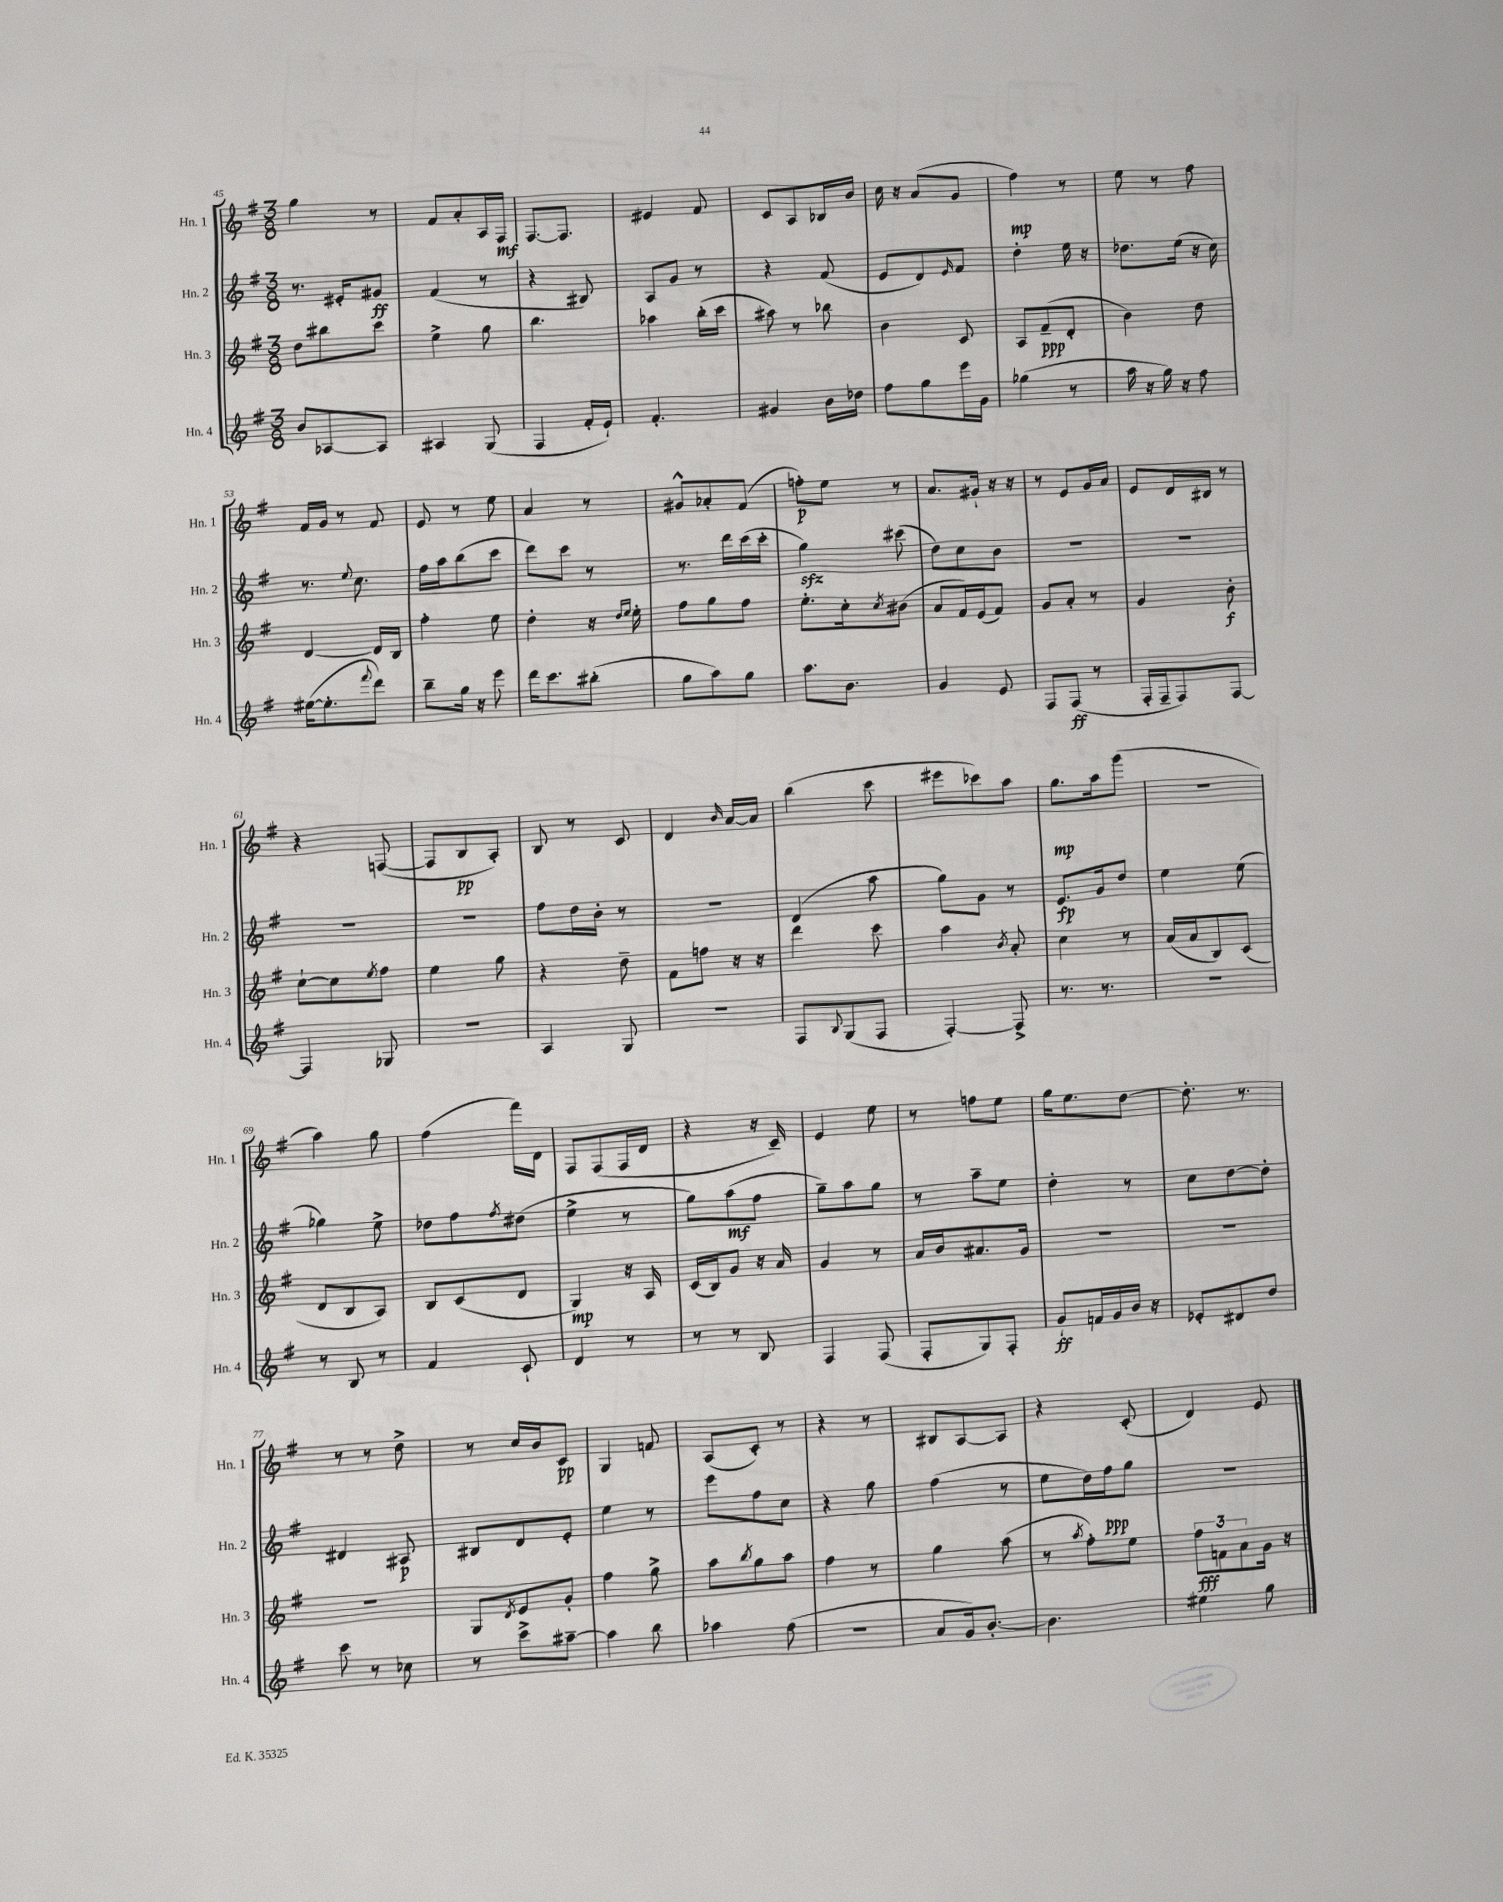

**kern	**kern	**kern	**kern
*staff4	*staff3	*staff2	*staff1
*clefG2	*clefG2	*clefG2	*clefG2
*k[f#]	*k[f#]	*k[f#]	*k[f#]
*M3/8	*M3/8	*M3/8	*M3/8
8b	8dd	8.r	4gg
[8A-	8bb#	.	.
.	.	16e#'	.
8A-]	8ccc	8g#	8r
=	=	=	=
4A#	4ee^	(4f#	8f#
.	.	.	8a'
(8G	8gg	8r	16A
.	.	.	16F#
=	=	=	=
4F#	4.bb	4r	[8.F#
.	.	.	8.F#]
16f#'	.	8B#)	.
16e`)	.	.	.
=	=	=	=
4.f#'	4aa-	8A	4e#
.	.	8g	.
.	(16bb'	8r	8f#
.	16ccc	.	.
=	=	=	=
4g#	8aa#)	4r	8c
.	8r	.	8A
16b	8bb-	(8f#	16B-
16dd-	.	.	16b
=	=	=	=
8ff#	4b	8e	16cc
.	.	.	16r
8gg	.	8d)	(8a
.	.	16qqe	.
16eee	8c	8f#	8g
16g	.	.	.
=	=	=	=
(4gg-	8A	4dd'	4ff#)
.	(8f#~	.	.
8r	8d'	16ee	8r
.	.	16r	.
=	=	=	=
16aa	4b)	8.dd-	8ee
16r	.	.	.
16gg)	.	.	8r
16r	.	(16ee	.
8ff#	8dd	16r	8ff#
.	.	16cc)	.
=	=	=	=
([16ee#	[4d	8.r	16f#
8.ee#']	.	.	16g
.	.	.	8r
.	.	8qqee	.
.	.	8.cc	.
8qqfff#	.	.	.
8ddd)	16d]	.	8f#
.	16B	.	.
=	=	=	=
8bb~	4ff#'	16ff#	8e
.	.	16aa	.
16gg	.	(8bb	8r
16r	.	.	.
8eee	8ee	8ccc	8ee
=	=	=	=
16ddd	4dd'	8ddd)	4a
8.ccc	.	.	.
.	.	8ccc	.
(8bb#'	16r	8r	8r
.	16qqdd	.	.
.	16qqee	.	.
.	16ee'	.	.
=	=	=	=
8gg	8ff#	8.r	8g#^^
8aa)	8gg	.	8a-'
.	.	16ddd	.
8gg	8ff#	(16ccc	(8f#
.	.	16ccc'	.
=	=	=	=
8.aa	8.ee'	4gg)	8ff')
.	.	.	8ee
8.b	16cc'	.	.
.	8qcc	.	.
.	(8b#	(8ccc#	8r
=	=	=	=
4g	8a	8dd)	8.a
.	16f#)	8cc	.
.	(16e	.	16g#`
8e	8f#)	8b	16r
.	.	.	16r
=	=	=	=
8F#	8g	4.r	8r
(8F#	8a'	.	8e
8r	8r	.	16g
.	.	.	16a
=	=	=	=
16F#'	4g	4.r	8e
16F#~	.	.	.
8F#)	.	.	16d
.	.	.	16B#
[8F#	8b'	.	8r
=	=	=	=
4F#]	[8cc`	4.r	4r
.	8cc]	.	.
.	8qee	.	.
8G-	8ff#	.	([8F
=	=	=	=
4.r	4ee	4.r	8F]
.	.	.	8B
.	8gg	.	8A')
=	=	=	=
4A	4r	8ff#	8B
.	.	16dd	8r
.	.	16b'	.
8G	8dd~	8r	8c
=	=	=	=
4.r	8f#	4.r	4d
.	8ff	.	.
.	.	.	16qqb
.	16r	.	[16a
.	16r	.	16a]
=	=	=	=
8F#	4ddd	(4d	(4bb
8qqB	.	.	.
(8G	.	.	.
8F#	8ccc	8aa	8ccc
=	=	=	=
[4F#')	4aa	8gg)	8eee#
.	.	8g	8ccc-)
.	8qb	.	.
8F#^]	8a'	8r	8aa
=	=	=	=
8.r	4cc	8.e	8.gg
8.r	.	16g	16aa
.	8r	8dd	(8ggg
=	=	=	=
4.r	(16a	4ee	4.r
.	16a	.	.
.	8B)	.	.
.	(8c	(8ee	.
=	=	=	=
8r	8d	4gg-)	4aa)
8B	8B	.	.
8r	8A)	8ee^	8gg
=	=	=	=
4f#	8B	8dd-	(4ff#
.	(8c	8ff#	.
.	.	8qff#	.
8c`	8d	(8dd#	16fff#)
.	.	.	16d
=	=	=	=
4d	4G)	4ee^	8F#
.	.	.	(8F#
8r	16r	8r	16F#
.	16A	.	16d
=	=	=	=
8r	(16c	8gg)	4r
.	16B)	.	.
8r	8g	(8aa	.
8B	16r	8ff#	16r
.	16a	.	16c~)
=	=	=	=
4F#	4g	8gg~)	4e
.	.	8aa	.
(8F#	8r	8gg	8ee
=	=	=	=
8F#'	16a	8r	8r
.	16b	.	.
8G)	8.a#	8aa~	8ff
8F#'	.	8ee	8ee
.	16g	.	.
=	=	=	=
8g`	4.r	4dd'	16gg
.	.	.	8.ee
16f	.	.	.
16g	.	.	.
16b	.	8r	[8dd
16r	.	.	.
=	=	=	=
8e-'	4.r	8cc	8.dd']
8d#	.	[8dd	.
.	.	.	8.r
8dd	.	8dd']	.
=	=	=	=
8ccc	4.r	4d#	8r
8r	.	.	8r
8cc-	.	8A#	8dd^
=	=	=	=
8r	8G	8B#	8r
.	8qd	.	.
8ccc^	8e	8d	16cc
.	.	.	16b
[8aa#~	8g'	8e'	8c
=	=	=	=
4aa#]	4ff#	4ee	4G
8bb	8gg^	8r	8f
=	=	=	=
4aa-	8aa	8eee	(8A
.	8qbb	.	.
.	8gg	8ff#	8c')
(8ff#	8aa	8cc	8r
=	=	=	=
4.r	4ff#	4r	4r
.	8r	8gg	8r
=	=	=	=
8a	4gg	(4ff#	8B#
16g)	.	.	[8A
[8.b'	.	.	.
.	(8aa	8r	8A]
=	=	=	=
4.b]	8r	8ee	4r
.	8qaa	.	.
.	8ff#')	16dd)	.
.	.	16ff#	.
.	8ee	8gg	(8c'
=	=	=	=
4ee#	12ff#	4.r	4d)
.	12f	.	.
.	12a	.	.
8gg	16g	.	8e
.	16r	.	.
==	==	==	==
*-	*-	*-	*-
